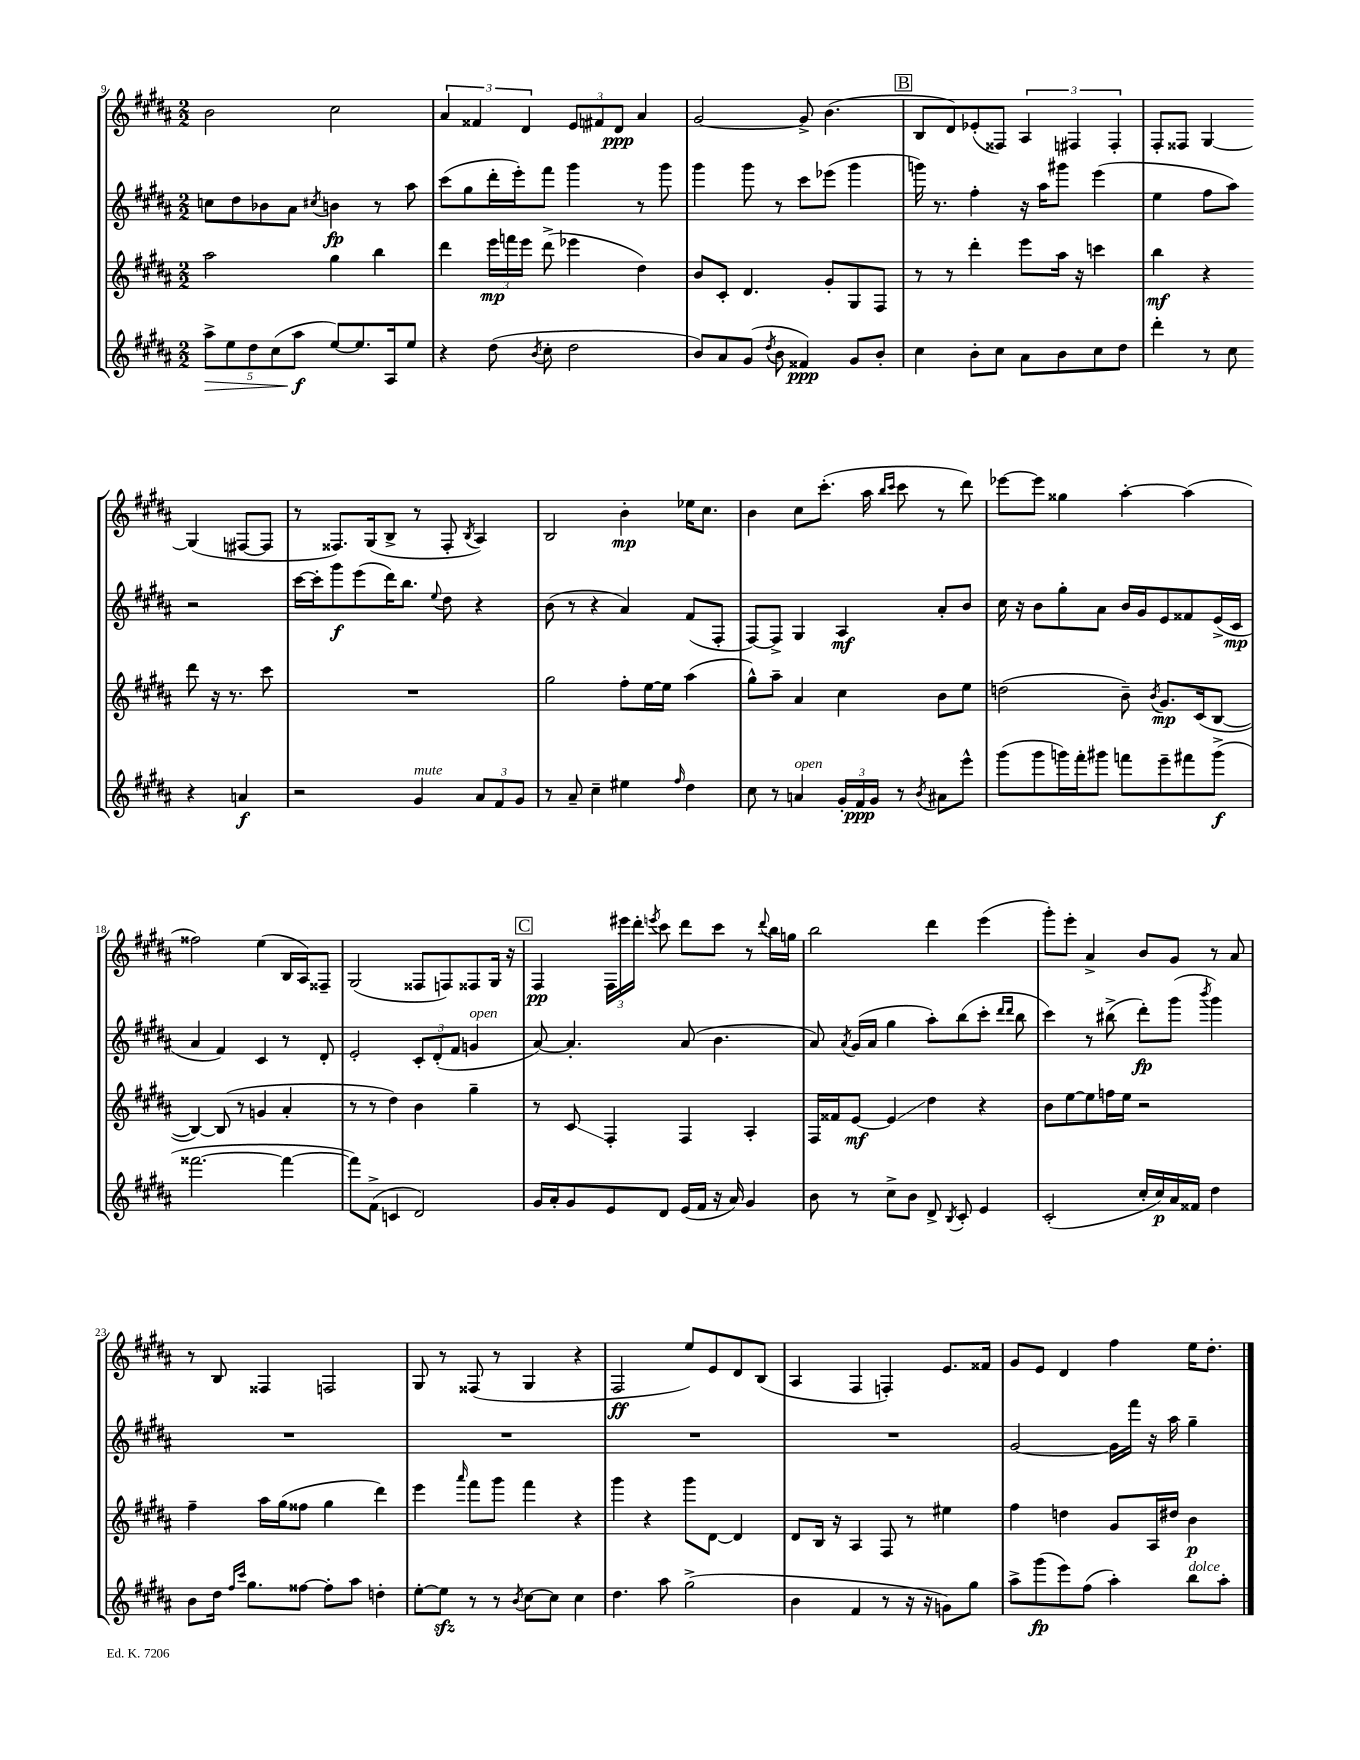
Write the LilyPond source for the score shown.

<<
\new StaffGroup <<
\new Staff = "s0" {
    \clef treble \key b \major \numericTimeSignature \time 2/2
    \autoBeamOff b'2 cis''2 |
    \tuplet 3/2 { ais'4 fisis'4 dis'4 } \tuplet 3/2 { e'8[ fis'8 dis'8]\ppp } ais'4 |
    gis'2~ gis'8-> b'4.( |
    \mark \markup { \box "B" } b8[ dis'8) ees'8-.( fisis8]) \tuplet 3/2 { ais4 fis4 fis4-. } |
    fis8[-. fisis8] gis4~ gis4( fis8[~ fis8] |
    r8 fisis8.[) gis16( b8]-> r8 fisis8-. \acciaccatura { b8 } ais4) |
    b2 b'4-.\mp ees''16[ cis''8.] |
    b'4 cis''8[ cis'''8.]-.( ais''16 \grace { b''16[ cis'''16] } cis'''8 r8 dis'''8) |
    ees'''8[~ ees'''8] gisis''4 ais''4~-. ais''4( |
    fisis''2) e''4( b16[ ais16) fisis8]-- |
    gis2( fisis8[ f8) fisis8 gis16] r16 |
    \mark \markup { \box "C" } fis4\pp \tuplet 3/2 { fis16[ eis'''16 dis'''16]-. } \acciaccatura { e'''8 } cis'''8 dis'''8[ cis'''8] r8 \appoggiatura { dis'''8 } b''16[ g''16] |
    b''2 dis'''4 e'''4( |
    gis'''8[-.) e'''8]-. ais'4-> b'8[ gis'8] r8 ais'8 |
    r8 b8 fisis4 f2 |
    gis8 r8 fisis8( r8 gis4 r4 |
    fis2\ff e''8[) e'8 dis'8 b8]( |
    ais4 fis4 f4-.) e'8.[ fisis'16] |
    gis'8[ e'8] dis'4 fis''4 e''16[ dis''8.]-. \bar "|." |
}
\new Staff = "s1" {
    \clef treble \key b \major \numericTimeSignature \time 2/2
    \autoBeamOff c''8[ dis''8 bes'8 ais'8] \acciaccatura { cis''8 } b'4\fp r8 ais''8 |
    cis'''8[( gis''8 dis'''16-. e'''16-.) fis'''8] gis'''4 r8 gis'''8 |
    gis'''4 gis'''8 r8 cis'''8[ ees'''8]( gis'''4 |
    \mark \markup { \box "B" } g'''16) r8. fis''4-. r16 ais''16[ gis'''8] e'''4( |
    e''4 fis''8[ ais''8]) r2 |
    cis'''16[~ cis'''16-. gis'''8\f e'''8( dis'''16) b''8.] \appoggiatura { e''8 } dis''8 r4 |
    b'8( r8 r4 ais'4) fis'8[( fis8]-. |
    fis8[~) fis8]-> gis4 ais4\mf ais'8[-. b'8] |
    cis''16 r16 b'8[ gis''8-. ais'8] b'16[ gis'16 e'8 fisis'8 e'16->( cis'16]\mp |
    ais'4 fis'4) cis'4 r8 dis'8-. |
    e'2-. \tuplet 3/2 { cis'8[-. dis'8-.( fis'8] } g'4^\markup { \italic "open" } |
    \mark \markup { \box "C" } ais'8~) ais'4.-. ais'8( b'4. |
    ais'8) \acciaccatura { ais'8 } gis'16[( ais'16] gis''4 ais''8[-.) b''8( cis'''8]-. \grace { dis'''16[ dis'''16] } b''8 |
    cis'''4) r8 bis''8->( dis'''8[-.\fp) gis'''8]( \acciaccatura { b'''8 } gis'''4) |
    R1 |
    R1 |
    R1 |
    R1 |
    gis'2~ gis'16[ fis'''16] r16 ais''16 gis''4-- \bar "|." |
}
\new Staff = "s2" {
    \clef treble \key b \major \numericTimeSignature \time 2/2
    \autoBeamOff ais''2 gis''4 b''4 |
    dis'''4 \tuplet 3/2 { e'''16[\mp f'''16 e'''16] } dis'''8->( ees'''4 dis''4) |
    b'8[ cis'8]-. dis'4. gis'8[-. gis8 fis8] |
    \mark \markup { \box "B" } r8 r8 dis'''4-. e'''8[ ais''16] r16 c'''4 |
    b''4\mf r4 dis'''8 r16 r8. cis'''8 |
    R1 |
    gis''2 fis''8[-. e''16~ e''16] ais''4( |
    gis''8[-^) ais''8]-- ais'4 cis''4 b'8[ e''8] |
    d''2( b'8--) \acciaccatura { b'8 } gis'8.[\mp cis'16( b8]~ |
    b4~) b8( r8 g'4 ais'4-. |
    r8 r8 dis''4) b'4 gis''4-- |
    \mark \markup { \box "C" } r8 cis'8\glissando fis4-. fis4 ais4-. |
    fis16[ fisis'16 e'8]~\mf e'4\glissando dis''4 r4 |
    b'8[ e''8~ e''8 f''16 e''16] r2 |
    fis''4-- ais''16[ gis''16( fisis''8] gis''4 dis'''4) |
    e'''4 \grace { ais'''16 } fis'''8[ gis'''8] fis'''4 r4 |
    gis'''4 r4 gis'''8[ dis'8]~ dis'4 |
    dis'8[ b16] r16 ais4 fis8 r8 eis''4 |
    fis''4 d''4 gis'8[ ais16 dis''16] b'4\p \bar "|." |
}
\new Staff = "s3" {
    \clef treble \key b \major \numericTimeSignature \time 2/2
    \autoBeamOff \tuplet 5/4 { ais''8[->\> e''8 dis''8 cis''8( ais''8]\f\! } e''8[~) e''8. ais16 e''8] |
    r4 dis''8( \acciaccatura { b'8 } cis''8-. dis''2 |
    b'8[) ais'8 gis'8]( \acciaccatura { dis''8 } b'8 fisis'4\ppp) gis'8[ b'8]-. |
    \mark \markup { \box "B" } cis''4 b'8[-. cis''8] ais'8[ b'8 cis''8 dis''8] |
    dis'''4-. r8 cis''8 r4 a'4\f |
    r2 gis'4^\markup { \italic "mute" } \tuplet 3/2 { ais'8[ fis'8 gis'8] } |
    r8 ais'8-- cis''4-- eis''4 \grace { fis''16 } dis''4 |
    cis''8 r8 a'4^\markup { \italic "open" } \tuplet 3/2 { gis'16[-. fis'16\ppp gis'16] } r8 \acciaccatura { b'8 } ais'8[ e'''8]-^ |
    gis'''8[( gis'''8 g'''16) fis'''16-. gis'''8] f'''8[ e'''8-- fis'''8 gis'''8]->\f( |
    fisis'''2.~ fisis'''4~ |
    fisis'''8[) fis'8]->( c'4 dis'2) |
    \mark \markup { \box "C" } gis'16[ ais'16-. gis'8 e'8 dis'8] e'16[( fis'16] r16 ais'16) gis'4 |
    b'8 r8 cis''8[-> b'8] dis'8-> \acciaccatura { b8 } cis'8-. e'4 |
    cis'2-.( cis''16[-. cis''16\p) ais'16 fisis'16] dis''4 |
    b'8[ dis''16] \grace { fis''16[ cis'''16] } gis''8.[ fisis''8]~ fisis''8[-. ais''8] d''4-. |
    e''8[~-. e''8]\sfz r8 r8 \acciaccatura { b'8 } cis''8[~ cis''8] cis''4 |
    dis''4. ais''8 gis''2->( |
    b'4 fis'4 r8 r16 r16 g'8[) gis''8] |
    ais''8[-> gis'''8\fp( e'''8) fis''8]( ais''4-.) b''8[^\markup { \italic "dolce" } ais''8]-. \bar "|." |
}
>>
>>
\layout { \context { \Score currentBarNumber = #9 } }
